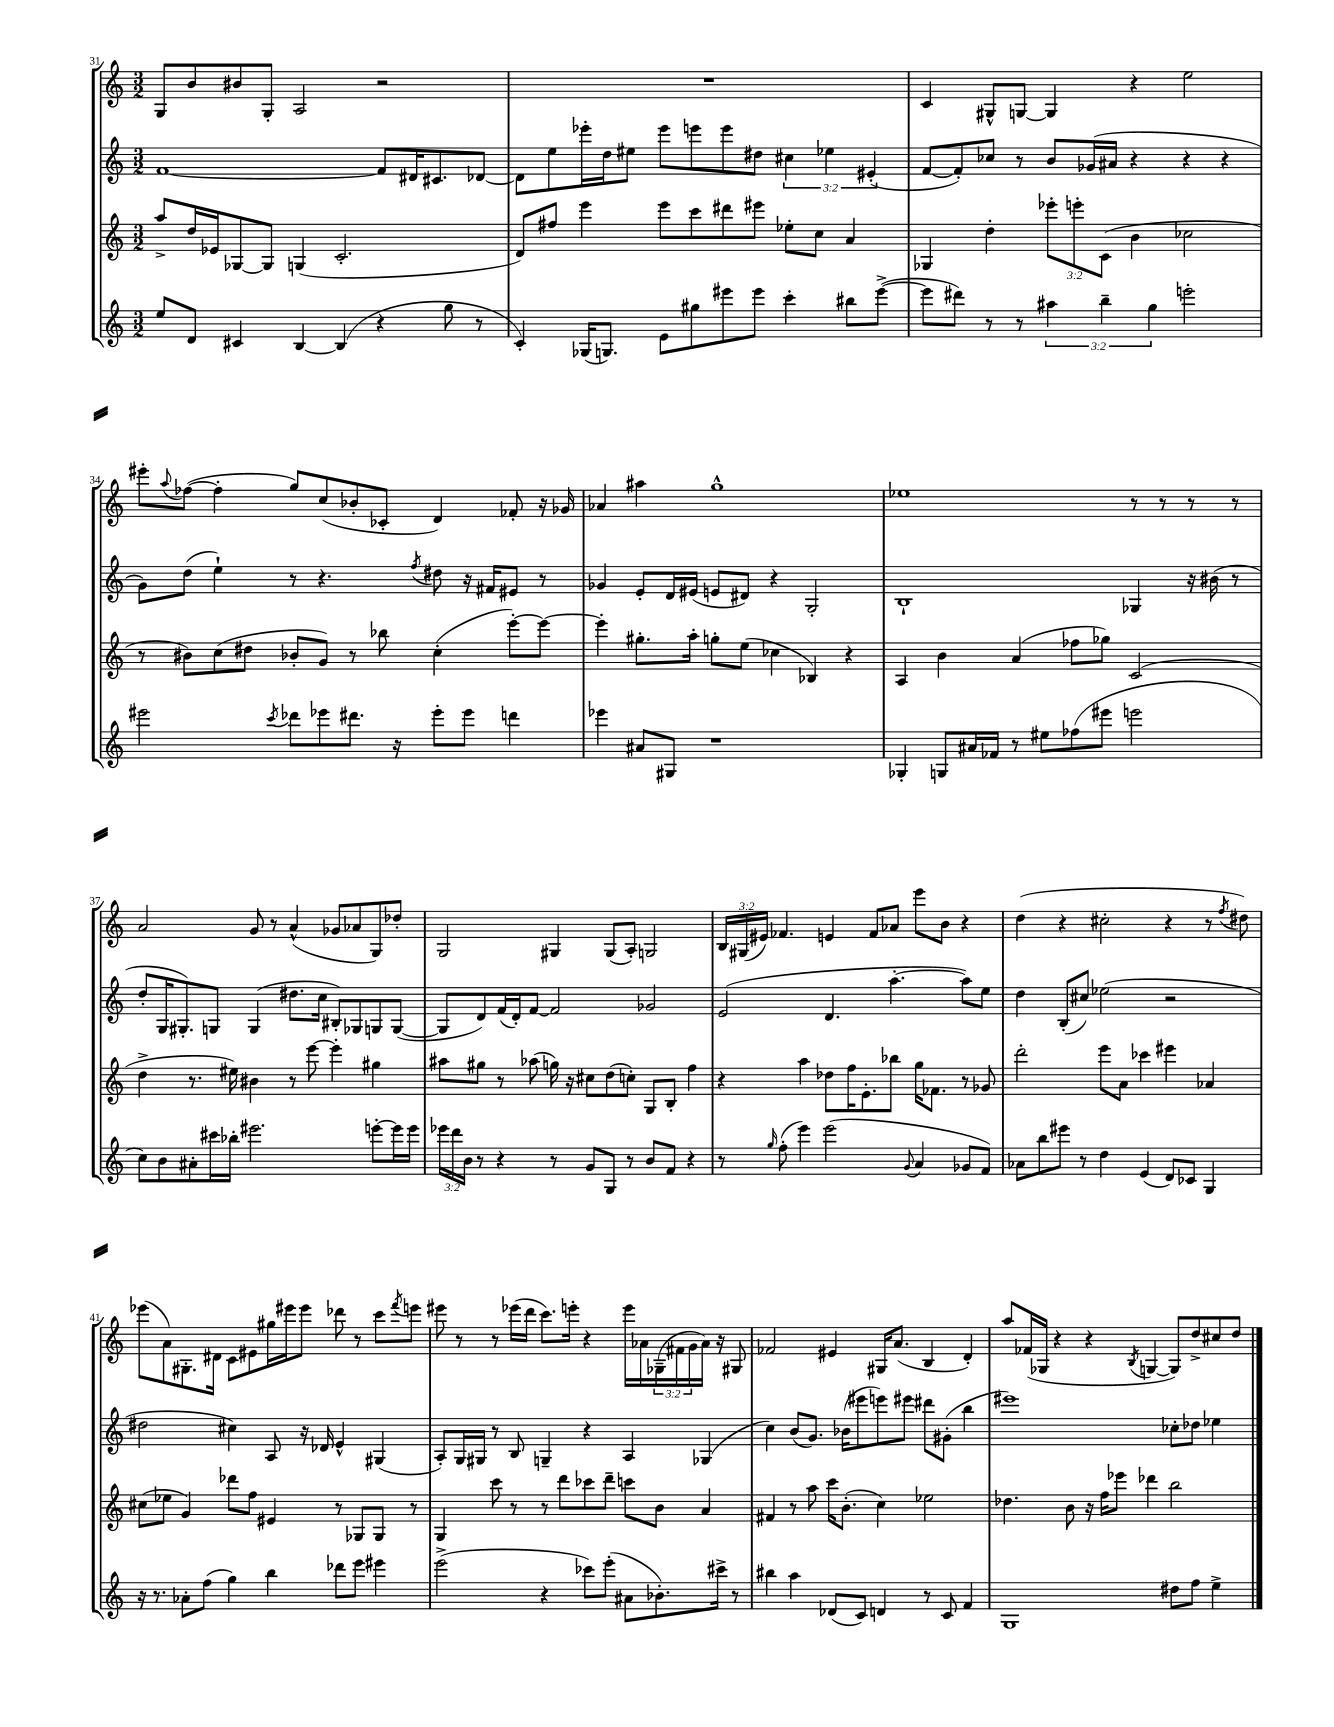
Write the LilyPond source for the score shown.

<<
\new StaffGroup <<
\new Staff = "s0" {
    \clef treble \key c \major \numericTimeSignature \time 3/2 \override Staff.TupletNumber.text = #tuplet-number::calc-fraction-text
    g8 b'8 bis'8 g8-. a2 r2 |
    R1. |
    c'4 gis8-^ g8~ g4 r4 e''2 |
    eis'''8-. \appoggiatura { a''8 } fes''8~( fes''4-. g''8) c''8( bes'8-. ces'8-. d'4) fes'8-. r16 ges'16 |
    aes'4 ais''4 g''1-^ |
    ees''1 r8 r8 r8 r8 |
    a'2 g'8 r8 a'4-^( ges'8 aes'8 g8) des''8-. |
    g2 gis4 gis8( a8-.) g2 |
    \tuplet 3/2 { b16 gis16( eis'16) } fes'4. e'4 fes'8 aes'8 e'''8 b'8 r4 |
    d''4( r4 cis''2-. r4 r8 \acciaccatura { f''8 } dis''8) |
    ees'''8( a'8) gis8.-. dis'16 c'8 eis'8 gis''16 eis'''16 eis'''8 des'''8 r8 c'''8 \acciaccatura { f'''8 } e'''8 |
    eis'''8 r8 r8 ees'''16( d'''16 c'''8.) e'''16-. r4 e'''16 aes'16 \tuplet 3/2 { ges16--( fis'16 g'16 } aes'16) r16 gis8 |
    fes'2 eis'4 gis16 a'8.( b4 d'4-.) |
    a''8 fes'16( ges16 r4 r4 \acciaccatura { b8 } g4~ g8) d''8-> cis''8 d''8 \bar "|." |
}
\new Staff = "s1" {
    \clef treble \key c \major \numericTimeSignature \time 3/2 \override Staff.TupletNumber.text = #tuplet-number::calc-fraction-text
    f'1~ f'8 dis'16 cis'8. des'8~ |
    des'8 e''8 ees'''16-. d''16 eis''8 ees'''8 e'''8 e'''8 dis''8 \tuplet 3/2 { cis''4 ees''4 eis'4-.( } |
    f'8~ f'8-.) ces''8 r8 b'8 ges'16( ais'16 r4 r4 r4 |
    g'8) d''8( e''4-!) r8 r4. \acciaccatura { f''8 } dis''8 r16 fis'16 eis'8 r8 |
    ges'4 e'8-. d'16 eis'16( e'8 dis'8) r4 g2-. |
    b1-! ges4 r16 bis'16( r8 |
    d''8-. g16 gis8.-.) g8 g4( dis''8. c''16 bis8-.) ges8 g8 g8~( |
    g8 d'8) f'16( d'16-.) f'8~ f'2 ges'2 |
    e'2( d'4. a''4.~-. a''8) e''8 |
    d''4 b8-.( cis''8) ees''2( r2 |
    dis''2 cis''4) a8 r16 des'16 e'4-^ gis4( |
    a8-.) g16 gis16 r8 b8 g4-- r4 a4 ges4( |
    c''4) b'8( g'8.) bes'16( eis'''8 e'''8) eis'''8 dis'''8 gis'8-.( b''4 |
    eis'''1) ces''8-. des''8 ees''4 \bar "|." |
}
\new Staff = "s2" {
    \clef treble \key c \major \numericTimeSignature \time 3/2 \override Staff.TupletNumber.text = #tuplet-number::calc-fraction-text
    a''8-> d''16 ees'16 ges8~ ges8 g4( c'2.-. |
    d'8) fis''8 e'''4 e'''8 c'''8 dis'''8 eis'''8 ees''8-. c''8 a'4 |
    ges4 d''4-. \tuplet 3/2 { ees'''8-. e'''8-. c'8( } b'4 ces''2 |
    r8 bis'8) c''8( dis''8 bes'8-. g'8) r8 bes''8 c''4-.( e'''8~-.) e'''8~ |
    e'''4-. gis''8.-. a''16-. g''8-. e''8( ces''4 bes4) r4 |
    a4 b'4 a'4( fes''8 ges''8) c'2( |
    d''4-> r8. eis''16) bis'4 r8 e'''8~ e'''4-. gis''4 |
    ais''8 gis''8 r8 aes''8( g''16) r16 cis''8 d''8( c''8-.) g8 b8-. f''4 |
    r4 a''4 des''8 f''16 e'8.-. bes''8 g''16 fes'8. r8 ges'8 |
    d'''2-. e'''8 a'8 ces'''4 eis'''4 aes'4 |
    cis''8( ees''8 g'4) des'''8 f''8 eis'4 r8 ges8 ges8 r8 |
    g4 c'''8 r8 r8 d'''8 ces'''8 d'''8-- c'''8 b'8 a'4 |
    fis'4 r8 a''8 c'''16 b'8.-.( c''4) ees''2 |
    des''4. b'8 r16 f''16 ees'''8 des'''4 b''2 \bar "|." |
}
\new Staff = "s3" {
    \clef treble \key c \major \numericTimeSignature \time 3/2 \override Staff.TupletNumber.text = #tuplet-number::calc-fraction-text
    e''8 d'8 cis'4 b4~ b4( r4 g''8 r8 |
    c'4-.) ges16( g8.) e'8 gis''8 eis'''8 eis'''8 c'''4-. bis''8 eis'''8~->( |
    eis'''8 dis'''8) r8 r8 \tuplet 3/2 { ais''4 b''4-- g''4 } e'''2-. |
    eis'''2 \acciaccatura { c'''8 } des'''8 ees'''8 dis'''8. r16 ees'''8-. ees'''8 d'''4 |
    ees'''4 ais'8 gis8 r1 |
    ges4-. g8 ais'16 fes'16 r8 eis''8 fes''8( eis'''8 e'''2 |
    c''8) b'8 ais'8-. cis'''16 bes''16-. eis'''2. e'''8~-. e'''16 e'''16 |
    \tuplet 3/2 { ees'''16 d'''16 b'16 } r8 r4 r8 g'8 g8 r8 b'8 f'8 r4 |
    r8 \grace { g''16 } f''8-.( e'''4) e'''2( \appoggiatura { g'8 } a'4 ges'8 f'8) |
    aes'8 b''8 eis'''8 r8 d''4 e'4( d'8) ces'8 g4 |
    r16 r8. aes'8-. f''8( g''4) b''4 des'''8 e'''8 eis'''4 |
    e'''2->( r4 ces'''8) e'''8-.( ais'8 bes'8.-.) cis'''16-> r8 |
    bis''4 a''4 des'8( c'8) d'4 r8 c'8 f'4 |
    g1 dis''8 f''8 e''4-> \bar "|." |
}
>>
>>
\layout { \context { \Score currentBarNumber = #31 } }
